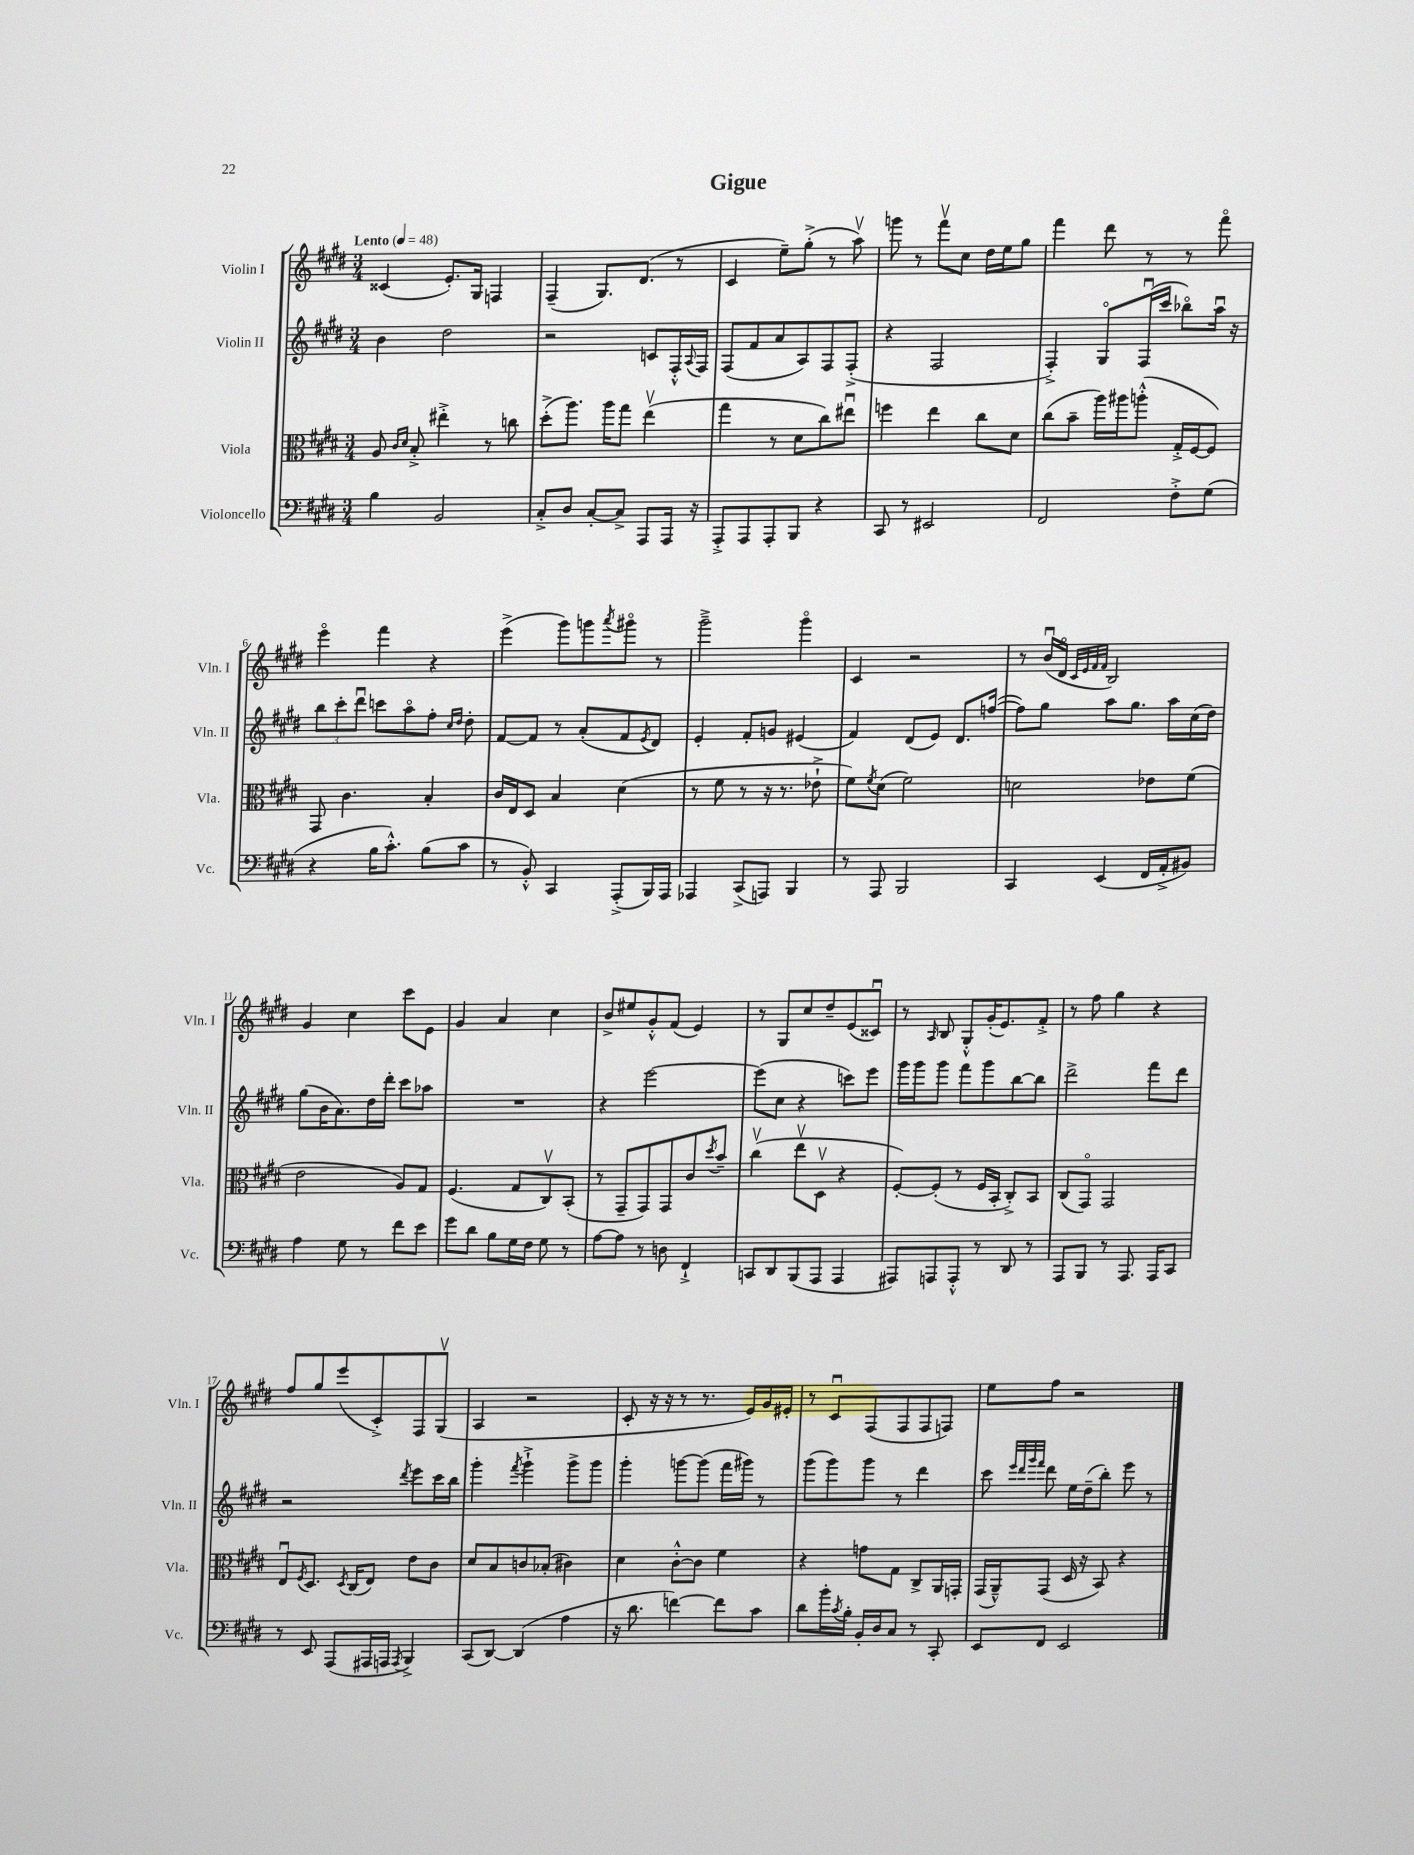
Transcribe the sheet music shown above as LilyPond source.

\header { title = "Gigue" }
<<
\new StaffGroup <<
\new Staff = "s0" \with { instrumentName = "Violin I" shortInstrumentName = "Vln. I" } {
    \clef treble \key e \major \numericTimeSignature \time 3/4 \tempo "Lento" 4 = 48
    cisis'4( e'8.-.) gis16 f4 |
    fis4--( gis8.) dis'8.( r8 |
    cis'4 e''8--) gis''8-.->( r8 a''8\upbow) |
    g'''8 r8 fis'''8\upbow cis''8 dis''16 e''16 gis''8 |
    fis'''4 dis'''8 r8 r8 fis'''8\flageolet |
    e'''4\flageolet fis'''4 r4 |
    e'''4->( gis'''8) g'''8 \acciaccatura { a'''8 } gis'''8\flageolet r8 |
    gis'''2---> gis'''4\flageolet |
    cis'4 r2 |
    r8 b'16\downbow( dis'16\flageolet \grace { cis'32 e'32 fis'32 fis'32 } b2) |
    gis'4 cis''4 cis'''8 e'8 |
    gis'4 a'4 cis''4 |
    b'8-> eis''8 gis'8-.-^ fis'8( e'4) |
    r8 gis8 cis''8 dis''8-- e'8( cisis'8\downbow) |
    r8 \grace { a16 } b8 gis8-.-^ gis'16-.( e'8.) fis'8-.-> |
    r8 fis''8 gis''4 r4 |
    fis''8 gis''8 e'''8( cis'8-.->) fis8 gis8\upbow( |
    a4 r2 |
    cis'8-. r16 r16 r8 r8. e'16) gis'16 eis'16-. |
    r8 cis'8\downbow fis8( fis8 fis8 f8) |
    e''8 fis''8 r2 \bar "|." |
}
\new Staff = "s1" \with { instrumentName = "Violin II" shortInstrumentName = "Vln. II" } {
    \clef treble \key e \major \numericTimeSignature \time 3/4
    b'4 dis''2 |
    r2 c'8 fis16-.-^ \appoggiatura { a8 } fis16 |
    fis8( fis'8 a'8 a8) fis8 fis8-.->( |
    r4 fis2 |
    fis4-.->) gis8\flageolet fis16\downbow( cis'''16 bes''8\flageolet) a''16\downbow r16 |
    \tuplet 3/2 { b''8 cis'''8-. dis'''8\downbow } c'''8 a''8\flageolet fis''8-. \grace { cis''16 dis''16 } dis''8-. |
    fis'8~ fis'8 r8 a'8-.( fis'8 \acciaccatura { e'8 } dis'8) |
    e'4-. fis'8-. g'8 eis'4( |
    fis'4) dis'8( e'8) dis'8. f''16~( |
    f''8) gis''8 a''8 gis''8. a''16 cis''16( dis''16) |
    gis''8( b'16 a'8.) dis''16 dis'''16-. cis'''8 aes''8 |
    R2. |
    r4 e'''2~ |
    e'''8( cis''8 r4 c'''8) e'''8 |
    gis'''16 gis'''16 gis'''8 fis'''8 gis'''8 b''8~ b''8 |
    dis'''2-> fis'''8 dis'''8 |
    r2 \acciaccatura { dis'''8 } e'''8 cis'''16 b''16 |
    gis'''4-. \acciaccatura { fis'''8 } gis'''4-!-> gis'''8-> gis'''8 |
    gis'''4-. g'''8~ g'''8( fis'''16 gis'''16) r8 |
    gis'''8( gis'''8) gis'''8 r8 dis'''4 |
    cis'''8 \grace { e'''32 dis'''32 gis'''32 fis'''32 } dis'''8 e''16 dis''16--( b''8-.) e'''8 r8 \bar "|." |
}
\new Staff = "s2" \with { instrumentName = "Viola" shortInstrumentName = "Vla." } {
    \clef alto \key e \major \numericTimeSignature \time 3/4
    a8 \grace { cis'16 dis'16 } b8-.-> eis''4-.-> r8 c''8 |
    dis''8-.->( a''8.) a''16 gis''8 e''4\upbow( |
    gis''4 r8 dis'8 cis''8) eis''8\downbow |
    f''4 e''4 cis''8 dis'8 |
    cis''8( b'8-- a''16) ais''16 a''8-.-^( gis16-.-> fis16~ fis8) |
    gis,8 cis'4. b4-. |
    cis'16 e16 dis8 b4 dis'4( |
    r8 fis'8 r8 r16 r8. ees'8-!-> |
    fis'8) \acciaccatura { fis'8 } dis'8( fis'2) |
    d'2 ees'8 fis'8( |
    e'2 a8) gis8 |
    fis4.( gis8 cis8\upbow) b,8-.( |
    r8 gis,8-- gis,8) gis,8 cis'8 \acciaccatura { dis''8 } b'8-- |
    cis''4\upbow( e''8\upbow dis8\upbow r4 |
    fis8~-.) fis8-.( r8 fis16 b,16-. cis8-.->) b,8 |
    cis8( gis,8\flageolet) gis,2 |
    e8\downbow \acciaccatura { fis8 } dis8. \acciaccatura { dis8 } cis16( e8) e'8 cis'8 |
    dis'8 b8 c'8 bes8-.( cis'4) |
    dis'4 cis'8~-.-^ cis'8 fis'4 |
    r4 g'8 gis8 cis8-> a,16 g,16-. |
    gis,16( a,16---^) gis,8( dis16 r16 b,8) r4 \bar "|." |
}
\new Staff = "s3" \with { instrumentName = "Violoncello" shortInstrumentName = "Vc." } {
    \clef bass \key e \major \numericTimeSignature \time 3/4
    b4 b,2 |
    cis8-.-> dis8 cis8~-. cis8-> a,,8 a,,16 r16 |
    a,,8-.-> a,,8 a,,8-. b,,8 r4 |
    cis,8 r8 eis,2 |
    fis,2 fis8-.-> gis8( |
    r4 b16 cis'8.-.-^) b8( cis'8 |
    r8 b,8-.-^) cis,4 a,,8-.->( b,,16) a,,16 |
    aes,,4 cis,8->( a,,8) b,,4 |
    r8 a,,8 b,,2 |
    cis,4 e,4( fis,16 a,16-.-> bis,8) |
    a4 gis8 r8 fis'8 e'8 |
    gis'8 dis'8 b8 gis16 fis16 gis8 r8 |
    a8~ a8 r8 d8 fis,4-!-> |
    c,8 dis,8 b,,8( a,,8 a,,4 |
    ais,,8) a,,8 a,,8-.-^ r8 dis,8 r8 |
    a,,8 b,,8 r8 a,,8. a,,16 cis,8 |
    r8 e,8 a,,8( ais,,16 a,,16 \acciaccatura { a,,8 } b,,4->) |
    cis,8( dis,8~) dis,4( a4 |
    r16 dis'8. f'4~) f'8 cis'8 |
    dis'8 b'16-. \acciaccatura { cis'8 } b16-. b,16-. dis16 cis8 r8 cis,8-. |
    e,8 fis,8 e,2 \bar "|." |
}
>>
>>
